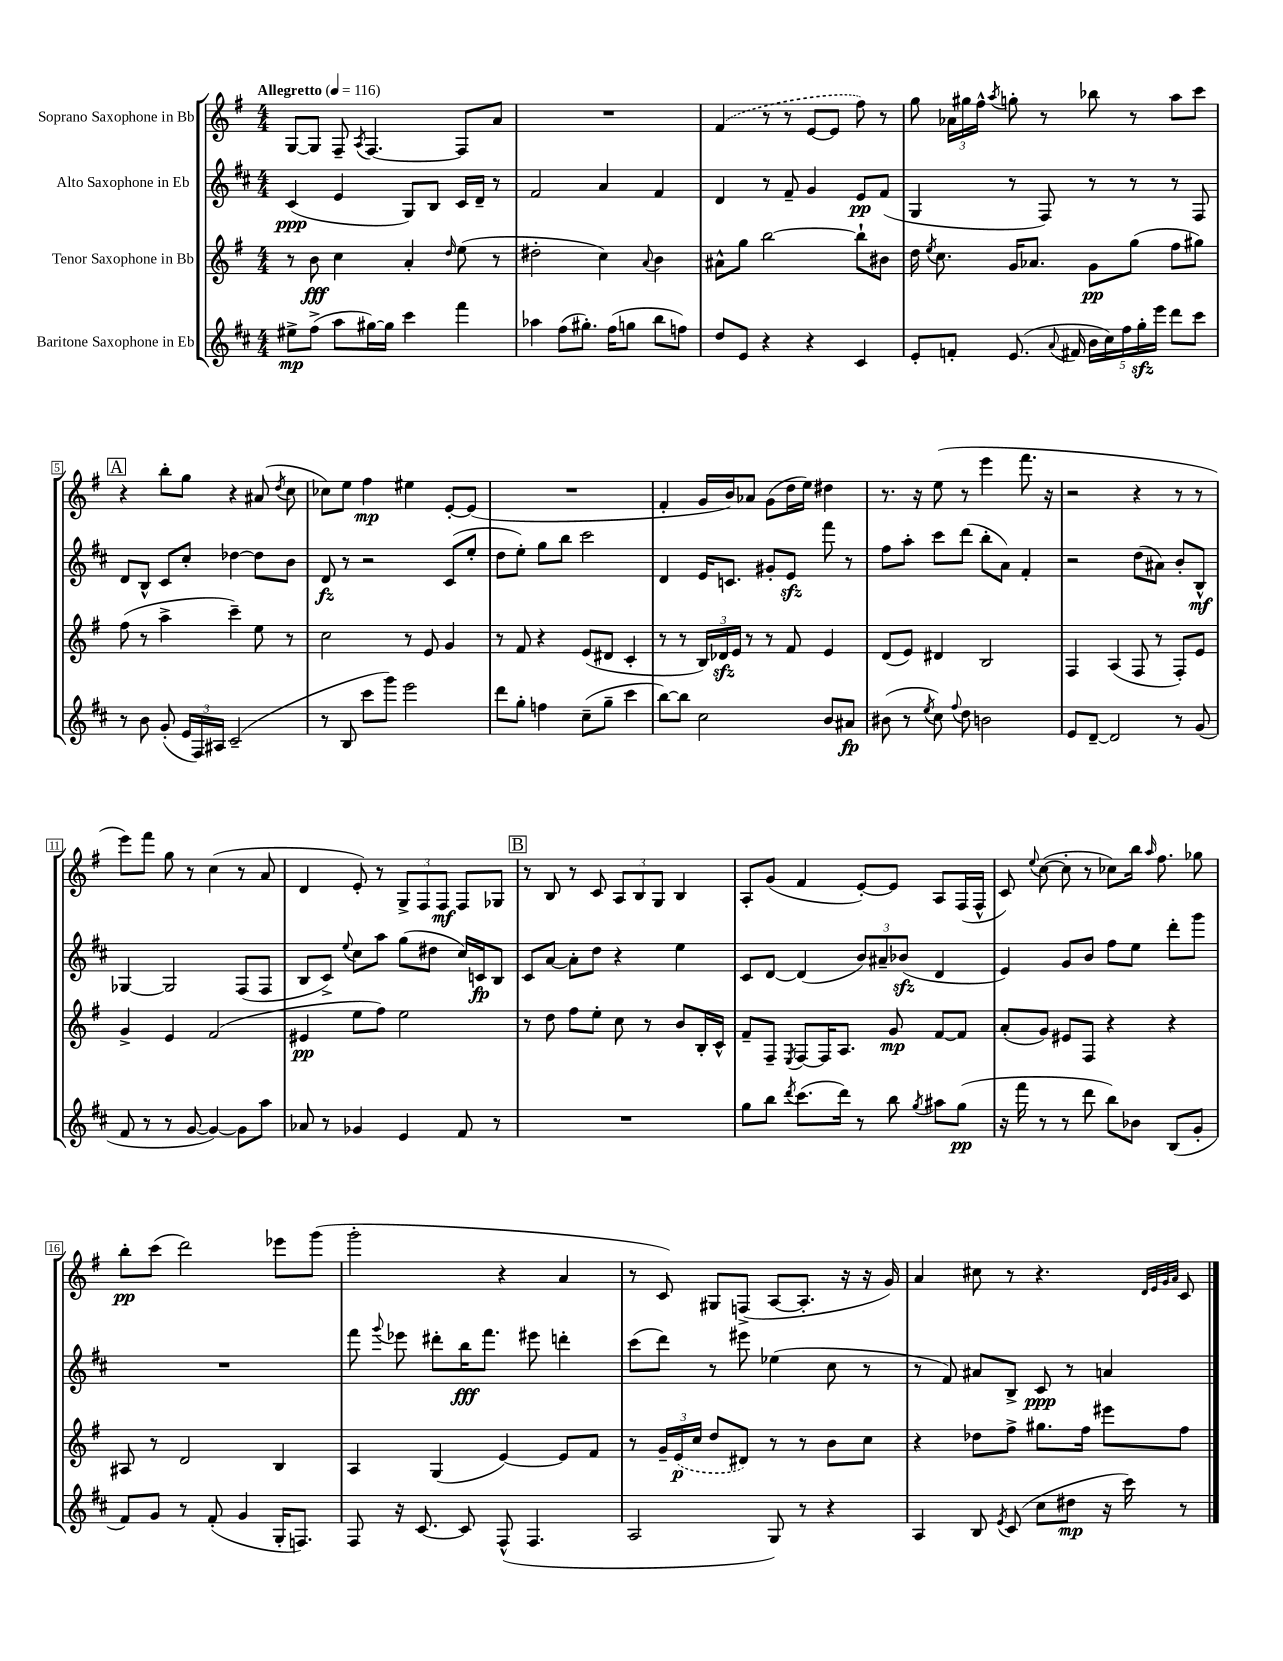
<<
\new StaffGroup <<
\new Staff = "s0" \with { instrumentName = "Soprano Saxophone in Bb" } {
    \clef treble \key g \major \numericTimeSignature \time 4/4 \tempo "Allegretto" 4 = 116
    \autoBeamOff g8[~ g8] fis8-- \acciaccatura { a8 } fis4.~ fis8[ a'8] |
    R1 |
    \once \slurDashed fis'4( r8 r8 e'8[~ e'8] fis''8) r8 |
    g''8 \tuplet 3/2 { aes'16[ gis''16 fis''16]-^ } \acciaccatura { a''8 } g''8-. r8 bes''8 r8 a''8[ c'''8] |
    \mark \markup { \box "A" } r4 b''8[-. g''8] r4 ais'8( \acciaccatura { d''8 } c''8 |
    ces''8[) e''8] fis''4\mp eis''4 e'8[~-. e'8]( |
    R1 |
    fis'4-. g'16[ b'16) aes'8] g'8[( d''16 e''16]) dis''4 |
    r8. r16 e''8( r8 e'''4 fis'''8. r16 |
    r2 r4 r8 r8 |
    e'''8[) fis'''8] g''8 r8 c''4( r8 a'8 |
    d'4 e'8-.) r8 \tuplet 3/2 { g8[-> fis8 fis8]\mf } fis8[ ges8] |
    \mark \markup { \box "B" } r8 b8 r8 c'8 \tuplet 3/2 { a8[ b8 g8] } b4 |
    a8[-. g'8]( fis'4 e'8[~-.) e'8] a8[ fis16( fis16]-^ |
    c'8) \appoggiatura { e''8 } c''8~( c''8-. r8 ces''8[) b''16] \grace { a''16 } fis''8. ges''8 |
    b''8[-.\pp c'''8]( d'''2) ees'''8[ g'''8]( |
    g'''2-. r4 a'4 |
    r8 c'8) gis8[ f8]->( a8[~ a8.]-. r16 r16 g'16) |
    a'4 cis''8 r8 r4. \grace { d'32[ e'32 g'32 a'32] } c'8 \bar "|." |
}
\new Staff = "s1" \with { instrumentName = "Alto Saxophone in Eb" } {
    \clef treble \key d \major \numericTimeSignature \time 4/4
    \autoBeamOff cis'4\ppp( e'4 g8[) b8] cis'16[ d'16]-- r8 |
    fis'2 a'4 fis'4 |
    d'4 r8 fis'8-- g'4 e'8[\pp fis'8]( |
    g4 r8 fis8) r8 r8 r8 fis8 |
    \mark \markup { \box "A" } d'8[ b8]-^ cis'8[ cis''8]-. des''4~ des''8[ b'8] |
    d'8\fz r8 r2 cis'8[( e''8]-. |
    d''8[ e''8]-.) g''8[ b''8] cis'''2 |
    d'4 e'16[ c'8.] gis'8[-. e'8]\sfz fis'''8 r8 |
    fis''8[ a''8]-. cis'''8[ d'''8]( b''8[-. a'8]) fis'4-. |
    r2 d''8[( ais'8]) b'8[-. b8]-^\mf |
    ges4~ ges2 fis8[( fis8] |
    b8[ cis'8]->) \appoggiatura { e''8 } cis''8[ a''8] g''8[( dis''8] cis''16[) c'16\fp b8] |
    \mark \markup { \box "B" } cis'8[ a'8]~ a'8[-. d''8] r4 e''4 |
    cis'8[ d'8]~ d'4( \tuplet 3/2 { b'8[) ais'8-- bes'8]\sfz( } d'4 |
    e'4) g'8[ b'8] fis''8[ e''8] d'''8[-. g'''8] |
    R1 |
    fis'''8 \appoggiatura { g'''8 } ees'''8 dis'''8[-. b''16\fff fis'''8.] eis'''8 d'''4-. |
    cis'''8[( d'''8]) r8 eis'''8 ees''4( cis''8 r8 |
    r8 fis'8) ais'8[ b8]-> cis'8\ppp r8 a'4 \bar "|." |
}
\new Staff = "s2" \with { instrumentName = "Tenor Saxophone in Bb" } {
    \clef treble \key g \major \numericTimeSignature \time 4/4
    \autoBeamOff r8 b'8\fff c''4 a'4-. \grace { d''16 } e''8( r8 |
    dis''2-. c''4) \appoggiatura { a'8 } b'4 |
    ais'8[-^ g''8] b''2~ b''8[-! bis'8] |
    d''16 \acciaccatura { e''8 } c''8. g'16[ aes'8.] g'8[\pp g''8]( fis''8[ gis''8]) |
    \mark \markup { \box "A" } fis''8( r8 a''4-> c'''4--) e''8 r8 |
    c''2 r8 e'8 g'4 |
    r8 fis'8 r4 e'8[( dis'8] c'4-. |
    r8 r8 \tuplet 3/2 { b16[) des'16\sfz e'16] } r8 r8 fis'8 e'4 |
    d'8[( e'8]) dis'4 b2 |
    fis4 a4( fis8 r8 fis8[-.) e'8] |
    g'4-> e'4 fis'2( |
    eis'4\pp e''8[ fis''8]) e''2 |
    \mark \markup { \box "B" } r8 d''8 fis''8[ e''8]-. c''8 r8 b'8[ b16-. c'16]-^ |
    fis'8[-- fis8]-- \acciaccatura { e8 } fis8[~ fis16 a8.] g'8\mp fis'8[~ fis'8] |
    a'8[-.( g'8]) eis'8[ fis8] r4 r4 |
    ais8 r8 d'2 b4 |
    a4 g4( e'4~) e'8[ fis'8] |
    r8 \tuplet 3/2 { g'16[-- \once \slurDashed e'16\p( c''16] } d''8[ dis'8]) r8 r8 b'8[ c''8] |
    r4 des''8[ fis''8]-> gis''8.[ fis''16] eis'''8[ fis''8] \bar "|." |
}
\new Staff = "s3" \with { instrumentName = "Baritone Saxophone in Eb" } {
    \clef treble \key d \major \numericTimeSignature \time 4/4
    \autoBeamOff eis''8[->\mp fis''8]->( a''8[ gis''16~) gis''16] cis'''4 fis'''4 |
    aes''4 fis''8[( gis''8.]-.) fis''16[( g''8] b''8[ f''8]) |
    d''8[ e'8] r4 r4 cis'4 |
    e'8[-. f'8]-. e'8.( \appoggiatura { a'8 } fis'16 \tuplet 5/4 { b'16[ cis''16) fis''16 g''16-.\sfz e'''16] } d'''8[ cis'''8] |
    \mark \markup { \box "A" } r8 b'8 g'8-.( \tuplet 3/2 { e'16[ fis16) ais16] } cis'2--( |
    r8 b8 cis'''8[ g'''8]) e'''2 |
    d'''8[ g''8]-. f''4 cis''8[--( g''8]-- cis'''4 |
    b''8[~) b''8] cis''2 b'8[ ais'8]\fp |
    bis'8( r8 \acciaccatura { e''8 } cis''8) \appoggiatura { fis''8 } d''8 b'2 |
    e'8[ d'8]~-- d'2 r8 g'8( |
    fis'8 r8 r8 g'8~ g'4~) g'8[ a''8] |
    aes'8 r8 ges'4 e'4 fis'8 r8 |
    \mark \markup { \box "B" } R1 |
    g''8[ b''8] \acciaccatura { d'''8 } cis'''8.[( d'''16]) r8 b''8 \acciaccatura { g''8 } ais''8[ g''8]\pp( |
    r16 fis'''16 r8 r8 d'''8 b''8[) bes'8] b8[( g'8]-. |
    fis'8[) g'8] r8 fis'8-.( g'4 g16[-. f8.]) |
    fis8 r16 cis'8.~ cis'8 fis8-^( fis4. |
    a2 g8) r8 r4 |
    a4 b8 \acciaccatura { e'8 } cis'8( cis''8[ dis''8]\mp r16 cis'''16) r8 \bar "|." |
}
>>
>>
\layout { \context { \Score \override BarNumber.stencil = #(make-stencil-boxer 0.1 0.3 ly:text-interface::print) } }
